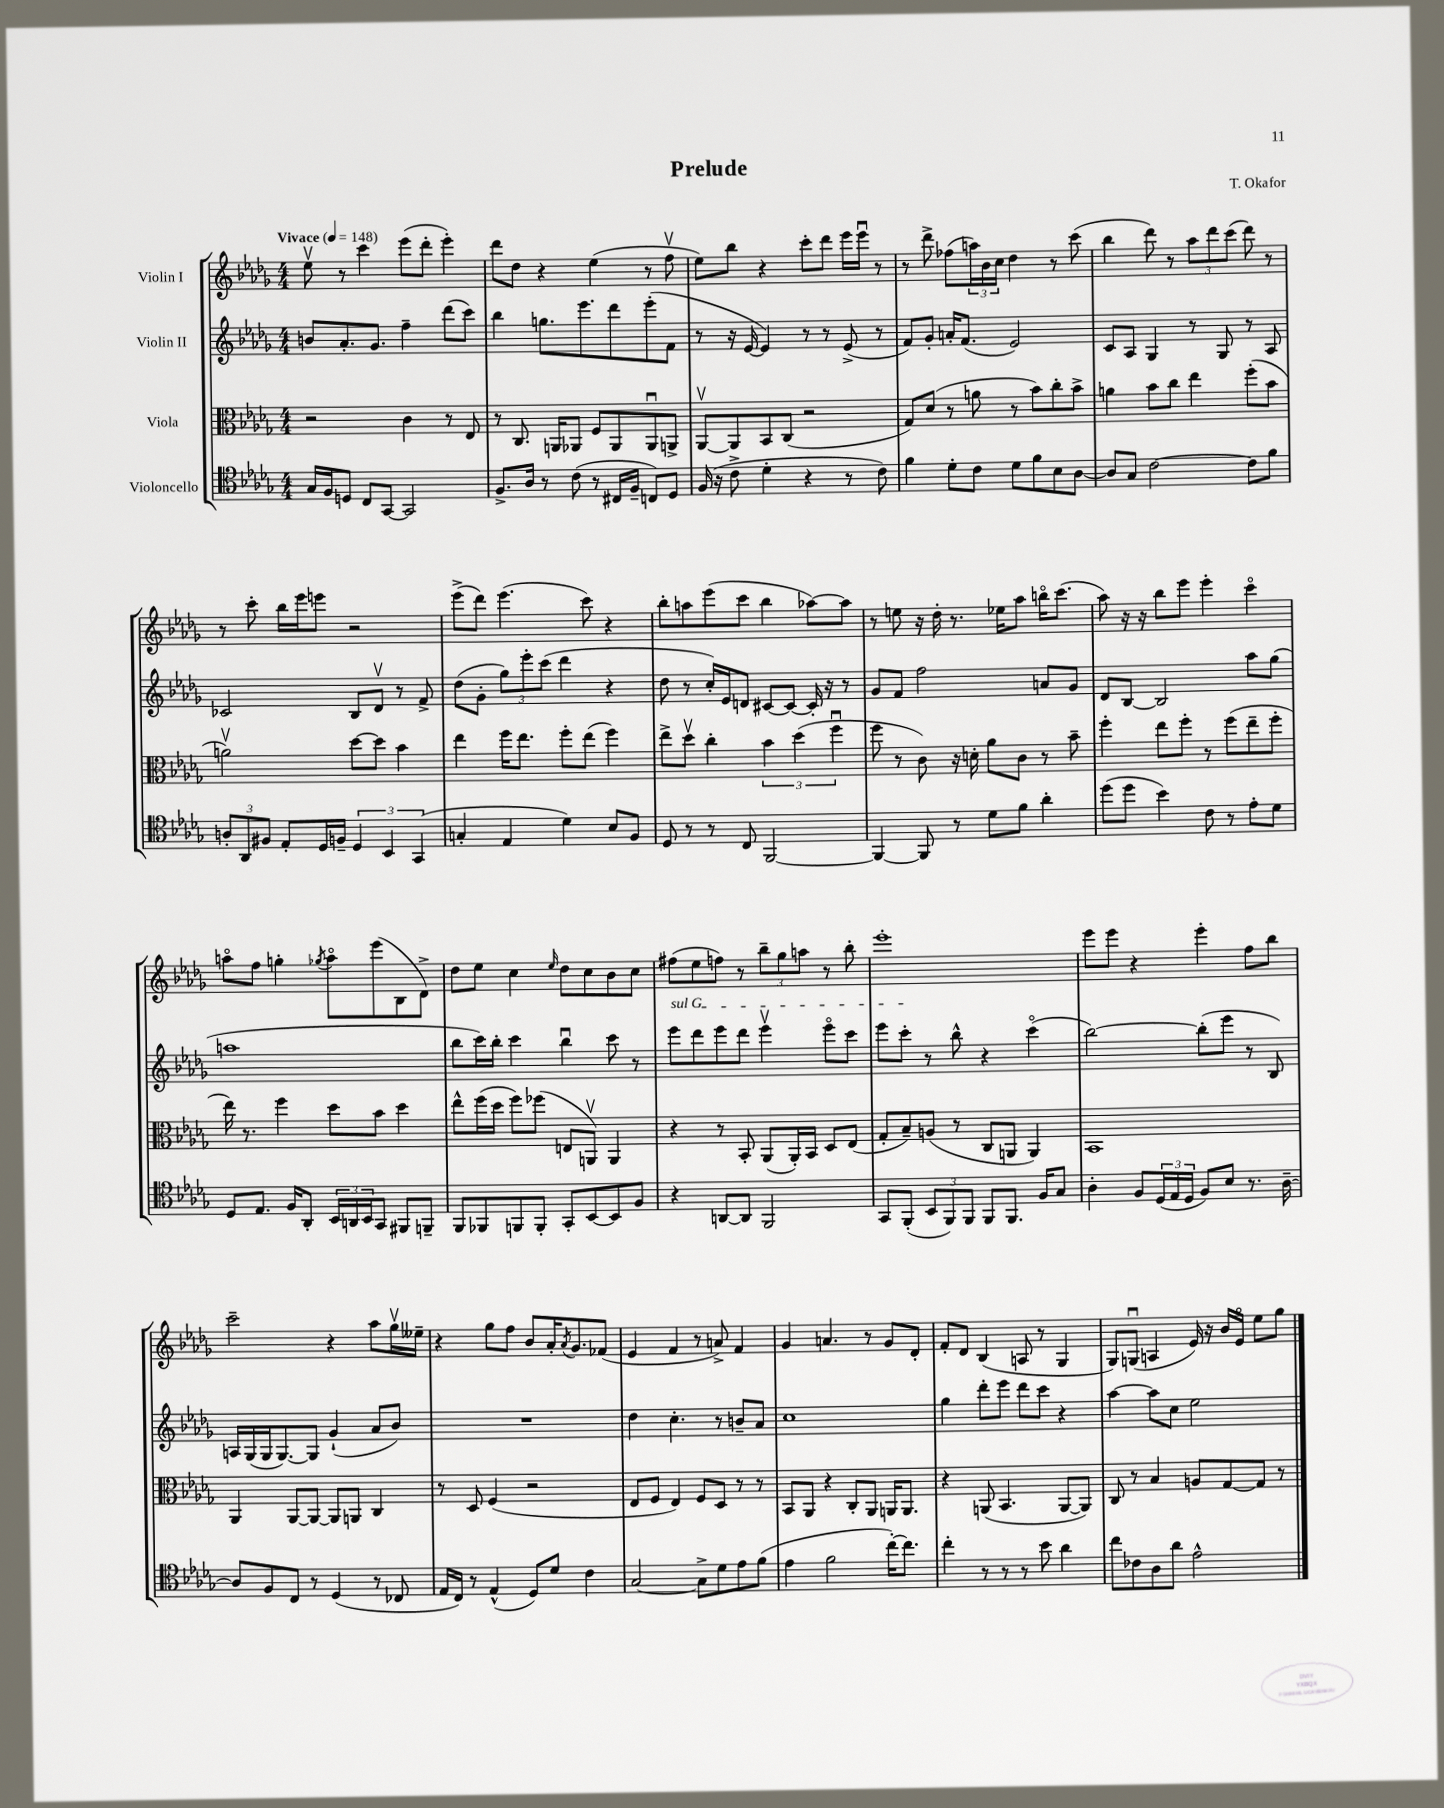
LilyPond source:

\header { title = "Prelude" composer = "T. Okafor" }
<<
\new StaffGroup <<
\new Staff = "s0" \with { instrumentName = "Violin I" } {
    \clef treble \key des \major \numericTimeSignature \time 4/4 \tempo "Vivace" 4 = 148
    ees''8\upbow r8 c'''4 ees'''8( des'''8-. ees'''4-.) |
    des'''8 des''8 r4 ees''4( r8 f''8\upbow |
    ees''8) bes''8 r4 c'''8-. des'''8 ees'''16 ees'''16\downbow r8 |
    r8 des'''8-> fes''8( \tuplet 3/2 { a''16) bes'16 c''16 } des''4 r8 c'''8( |
    bes''4 des'''8) r8 \tuplet 3/2 { aes''8 des'''8 c'''8( } des'''8) r8 |
    r8 c'''8-. bes''16 ees'''16 e'''8 r2 |
    ees'''8->( des'''8) ees'''4.( c'''8) r4 |
    bes''8-. a''8 ees'''8( c'''8 bes''4 aes''8~) aes''8 |
    r8 e''8 r16 des''16-. r8. ees''16 aes''8 b''16\flageolet c'''8.( |
    aes''8) r16 r16 bes''8 ees'''8 ees'''4-. c'''4\flageolet |
    a''8\flageolet f''8 g''4-. \acciaccatura { ges''8 } a''8\flageolet ees'''8( bes8 des'8->) |
    des''8 ees''8 c''4 \grace { ees''16 } des''8 c''8 bes'8 c''8 |
    fis''8( ees''8 f''8) r8 \tuplet 3/2 { bes''8-- ges''8 a''8 } r8 bes''8-. |
    ees'''1-. |
    ees'''8 ees'''8 r4 ees'''4-. f''8 bes''8 |
    c'''2-- r4 aes''8 ges''16\upbow eeses''16-- |
    r4 ges''8 f''8 bes'8 aes'16-. \acciaccatura { aes'8 } ges'8. fes'8( |
    ees'4 f'4 r8 a'8->) f'4 |
    ges'4 a'4. r8 ges'8 des'8-. |
    f'8-. des'8 bes4( a8 r8 ges4 |
    ges8) g8\downbow( a4 ees'16) r16 bes'16 ees'16\flageolet ees''8 ges''8 \bar "|." |
}
\new Staff = "s1" \with { instrumentName = "Violin II" } {
    \clef treble \key des \major \numericTimeSignature \time 4/4
    b'8 aes'8.-. ges'8. f''4-- des'''8( c'''8) |
    bes''4 g''8. ees'''8. des'''8 ees'''8-.( f'8 |
    r8 r16 ees'16~ ees'4) r8 r8 ees'8->( r8 |
    f'8) ges'8-. a'16-. f'8.( ees'2) |
    c'8 aes8 ges4 r8 ges8 r8 aes8 |
    ces'2 bes8 des'8\upbow r8 f'8-> |
    des''8( ges'8-. \tuplet 3/2 { ges''8) ees'''8-. c'''8( } des'''4 r4 |
    des''8 r8 c''16-.) ees'16 d'8 cis'8~ cis'8~ cis'16-. r16 r8 |
    ges'8 f'8 f''2 a'8 ges'8 |
    des'8 bes8~ bes2 aes''8 ges''8( |
    a''1 |
    bes''8 c'''16) bes''16-. c'''4 bes''4\downbow c'''8 r8 |
    \once \override TextSpanner.bound-details.left.text = \markup { \italic "sul G" } ees'''8\startTextSpan des'''8 ees'''8 des'''8 ees'''4\upbow ees'''8\flageolet c'''8 |
    ees'''8 c'''8-.\stopTextSpan r8 bes''8-^ r4 c'''4\flageolet( |
    bes''2~) bes''8-.( ees'''8 r8 bes8) |
    a16 ges16( ges16 ges8.~) ges8 ges'4-!( aes'8 bes'8) |
    R1 |
    des''4 c''4.-. r8 b'8-- aes'8 |
    c''1 |
    ges''4 des'''8-. ees'''8 des'''8 c'''8 r4 |
    aes''4~ aes''8 c''8 ees''2 \bar "|." |
}
\new Staff = "s2" \with { instrumentName = "Viola" } {
    \clef alto \key des \major \numericTimeSignature \time 4/4
    r2 c'4 r8 ees8 |
    r8 c8. a,16 aes,8 f8 aes,8 aes,8\downbow a,8-> |
    aes,8~\upbow aes,8 bes,8 c8( r2 |
    ges8) des'8( r8 a'8 r8 bes'8) c''8-. bes'8-> |
    a'4 bes'8 c''8 ees''4 f''8-.( bes'8 |
    a'2\upbow) des''8~ des''8 bes'4 |
    ees''4 f''16 ees''8. f''8-. ees''8( f''4) |
    ees''8-> des''8\upbow c''4-. \tuplet 3/2 { bes'4 des''4( f''4\downbow } |
    f''8 r8 c'8) r16 d'16-. aes'8 c'8 r8 bes'8-- |
    f''4-. ees''8 f''8-. r8 f''8( ees''8-- f''8-. |
    ees''16) r8. f''4 des''8 bes'8 des''4 |
    ees''8-^ f''16( des''16 f''8) fes''8( e8 a,8\upbow) a,4 |
    r4 r8 bes,8-. aes,8( aes,16-.) bes,16 des8 ees8( |
    ges8-. bes8--) a8( r8 c8 a,8 a,4) |
    bes,1 |
    aes,4 aes,8~ aes,8~ aes,8 a,8 c4 |
    r8 des8 f4( r2 |
    ees8 f8 ees4) f8 des8 r8 r8 |
    bes,8 aes,8 r4 c8-. aes,8 a,16 a,8. |
    r4 a,8( bes,4. a,8~ a,8) |
    c8 r8 bes4 a8 ges8~ ges8 r8 \bar "|." |
}
\new Staff = "s3" \with { instrumentName = "Violoncello" } {
    \clef tenor \key des \major \numericTimeSignature \time 4/4
    ges16 f16 d8 c8 ges,8~ ges,2 |
    f8.-> aes16 r8 c'8( r8 cis16 f16-- c8) des8 |
    f16( r16 c'8-> des'4-. r4 r8 c'8) |
    f'4 des'8-. c'8 des'8 f'8 bes8 aes8~ |
    aes8 ges8 c'2~ c'8 f'8 |
    \tuplet 3/2 { a8-. aes,8 fis8 } ees8-. des16 f16-- \tuplet 3/2 { des4 bes,4 ges,4( } |
    g4-. ees4 des'4) bes8 f8 |
    des8 r8 r8 c8 f,2~ |
    f,4~ f,8 r8 des'8 f'8 aes'4-. |
    des''8( des''8 bes'4) c'8 r8 ees'8-. des'8 |
    des8 ees8. f16 aes,8-. \tuplet 3/2 { bes,16 a,16 bes,16 } ges,8 fis,8 f,8-- |
    f,8 fes,8 f,8 f,8-. ges,8-. bes,8~ bes,8 f8 |
    r4 a,8~ a,8 f,2 |
    ges,8 f,8-.( \tuplet 3/2 { bes,8 f,8) f,8 } f,8 f,8. f16 ges8 |
    aes4-. f8 \tuplet 3/2 { des16( ees16 des16 } f8) bes8 r8. aes16~-- |
    aes8 f8 c8 r8 des4( r8 ces8 |
    ees16 c16) r8 ees4-^( des8) des'8 c'4 |
    ges2~ ges8-> des'8 ees'8 f'8( |
    ees'4 f'2 c''16~-.) c''8. |
    c''4-. r8 r8 r8 bes'8 aes'4 |
    c''8 ces'8 aes8 aes'8 ees'2-^ \bar "|." |
}
>>
>>
\layout { \context { \Score \remove "Bar_number_engraver" } }
